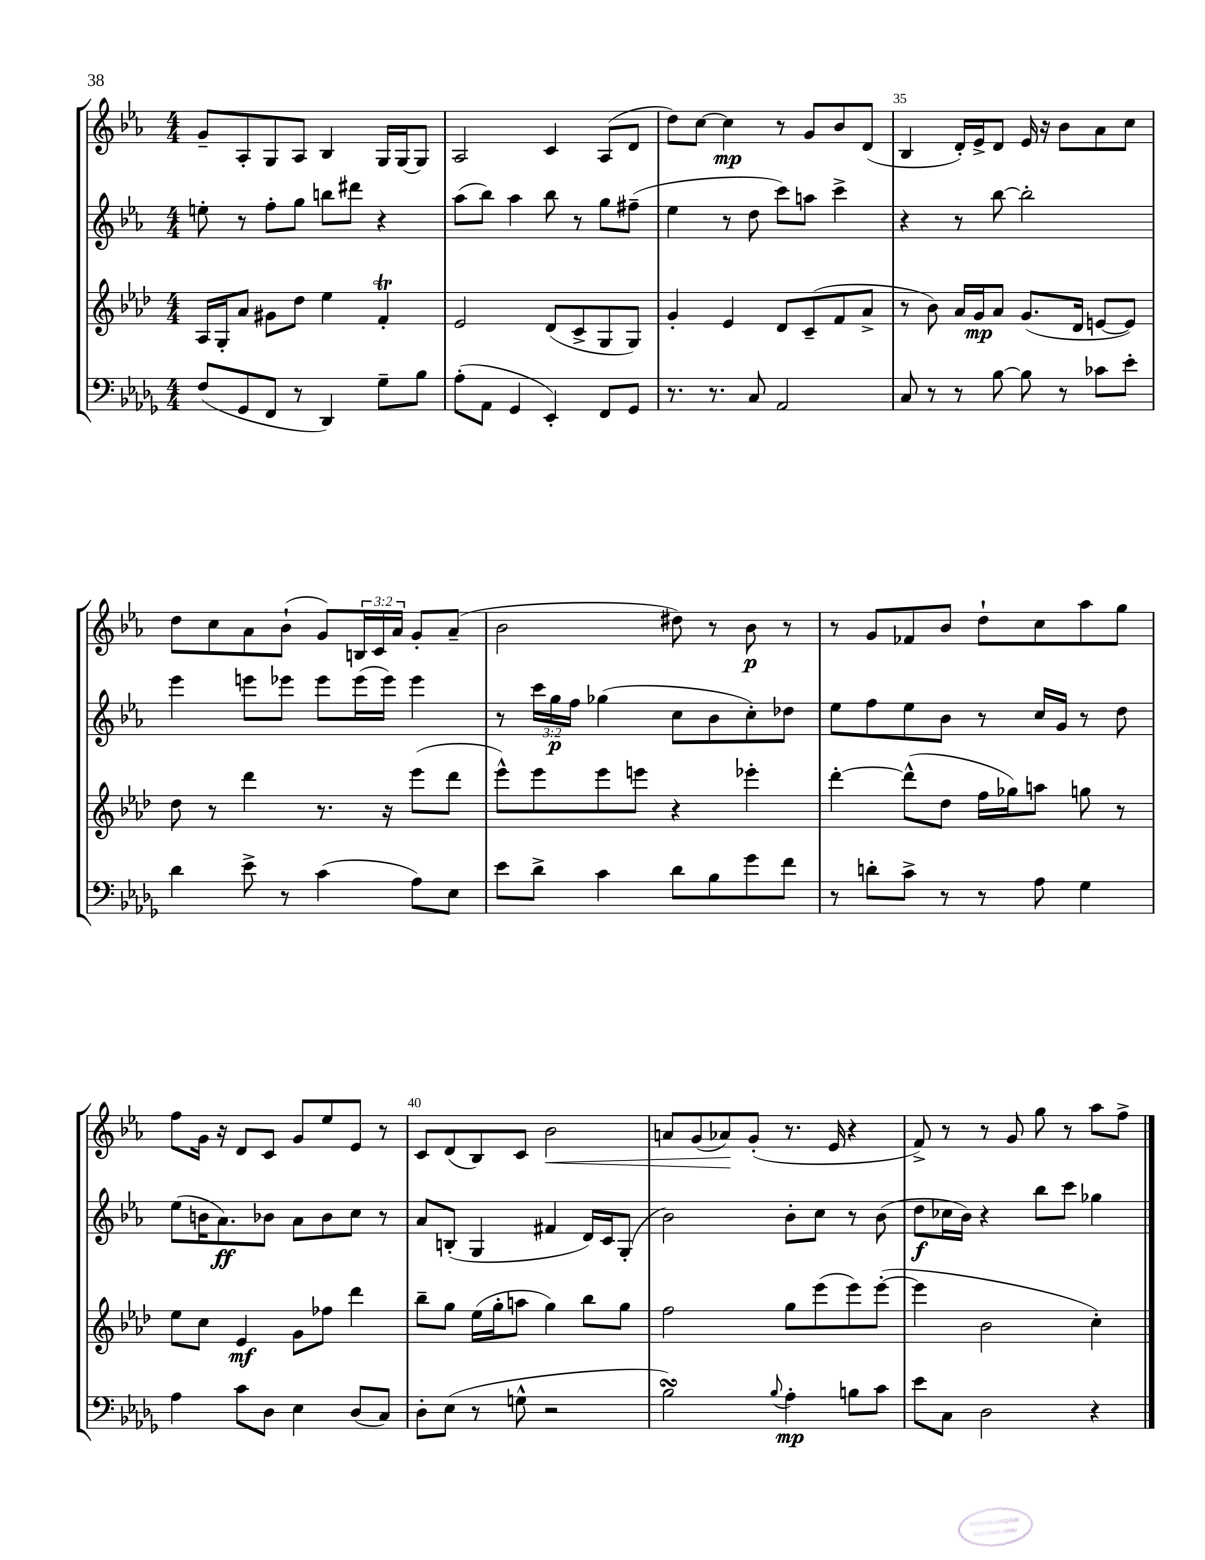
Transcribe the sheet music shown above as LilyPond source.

<<
\new StaffGroup <<
\new Staff = "s0" {
    \clef treble \key ees \major \numericTimeSignature \time 4/4 \override Staff.TupletNumber.text = #tuplet-number::calc-fraction-text
    g'8-- aes8-. g8 aes8 bes4 g16 g16~ g8 |
    aes2 c'4 aes8( d'8 |
    d''8) c''8~ c''4\mp r8 g'8 bes'8 d'8( |
    bes4 d'16-.) ees'16-> d'8 ees'16 r16 bes'8 aes'8 c''8 |
    d''8 c''8 aes'8 bes'8-!( g'8) \tuplet 3/2 { b16 c'16 aes'16 } g'8-. aes'8--( |
    bes'2 dis''8) r8 bes'8\p r8 |
    r8 g'8 fes'8 bes'8 d''8-! c''8 aes''8 g''8 |
    f''8 g'16 r16 d'8 c'8 g'8 ees''8 ees'8 r8 |
    c'8 d'8( bes8) c'8 bes'2\< |
    a'8 g'8( aes'8\!) g'8-.( r8. ees'16 r4 |
    f'8->) r8 r8 g'8 g''8 r8 aes''8 f''8-> \bar "|." |
}
\new Staff = "s1" {
    \clef treble \key ees \major \numericTimeSignature \time 4/4 \override Staff.TupletNumber.text = #tuplet-number::calc-fraction-text
    e''8-. r8 f''8-. g''8 b''8 dis'''8 r4 |
    aes''8( bes''8) aes''4 bes''8 r8 g''8 fis''8--( |
    ees''4 r8 d''8 c'''8) a''8 c'''4-> |
    r4 r8 bes''8~ bes''2-. |
    ees'''4 e'''8 ees'''8 ees'''8 ees'''16( ees'''16) ees'''4 |
    r8 \tuplet 3/2 { c'''16 g''16\p f''16 } ges''4( c''8 bes'8 c''8-.) des''8 |
    ees''8 f''8 ees''8 bes'8 r8 c''16 g'16 r8 d''8 |
    ees''8( b'16 aes'8.\ff) bes'8 aes'8 bes'8 c''8 r8 |
    aes'8 b8-.( g4 fis'4 d'16) c'16 g8-.( |
    bes'2) bes'8-. c''8 r8 bes'8( |
    d''8\f ces''16 bes'16) r4 bes''8 c'''8 ges''4 \bar "|." |
}
\new Staff = "s2" {
    \clef treble \key aes \major \numericTimeSignature \time 4/4
    aes16 g16-. aes'8 gis'8 des''8 ees''4 f'4-.\trill |
    ees'2 des'8( c'8-> g8 g8) |
    g'4-. ees'4 des'8 c'8--( f'8 aes'8-> |
    r8 bes'8) aes'16 g'16\mp aes'8 g'8.( des'16 e'8~ e'8) |
    des''8 r8 des'''4 r8. r16 ees'''8( des'''8 |
    ees'''8-^) ees'''8 ees'''8 e'''8 r4 ees'''4-. |
    des'''4~-. des'''8-^( des''8 f''16 ges''16) a''8 g''8 r8 |
    ees''8 c''8 ees'4\mf g'8 fes''8 des'''4 |
    bes''8-- g''8 ees''16( g''16-. a''8 g''4) bes''8 g''8 |
    f''2 g''8 ees'''8( ees'''8) ees'''8~-.( |
    ees'''4 bes'2 c''4-.) \bar "|." |
}
\new Staff = "s3" {
    \clef bass \key des \major \numericTimeSignature \time 4/4
    f8( ges,8 f,8 r8 des,4) ges8-- bes8 |
    aes8-.( aes,8 ges,4 ees,4-.) f,8 ges,8 |
    r8. r8. c8 aes,2 |
    c8 r8 r8 bes8~ bes8 r8 ces'8 ees'8-. |
    des'4 ees'8-> r8 c'4( aes8) ees8 |
    ees'8 des'8-> c'4 des'8 bes8 ges'8 f'8 |
    r8 d'8-. c'8-> r8 r8 aes8 ges4 |
    aes4 c'8 des8 ees4 des8( c8) |
    des8-. ees8( r8 g8-^ r2 |
    bes2\turn) \appoggiatura { bes8 } aes4-.\mp b8 c'8 |
    ees'8 c8 des2 r4 \bar "|." |
}
>>
>>
\layout { \context { \Score currentBarNumber = #32 \override BarNumber.break-visibility = ##(#f #t #t) barNumberVisibility = #(every-nth-bar-number-visible 5) } }
